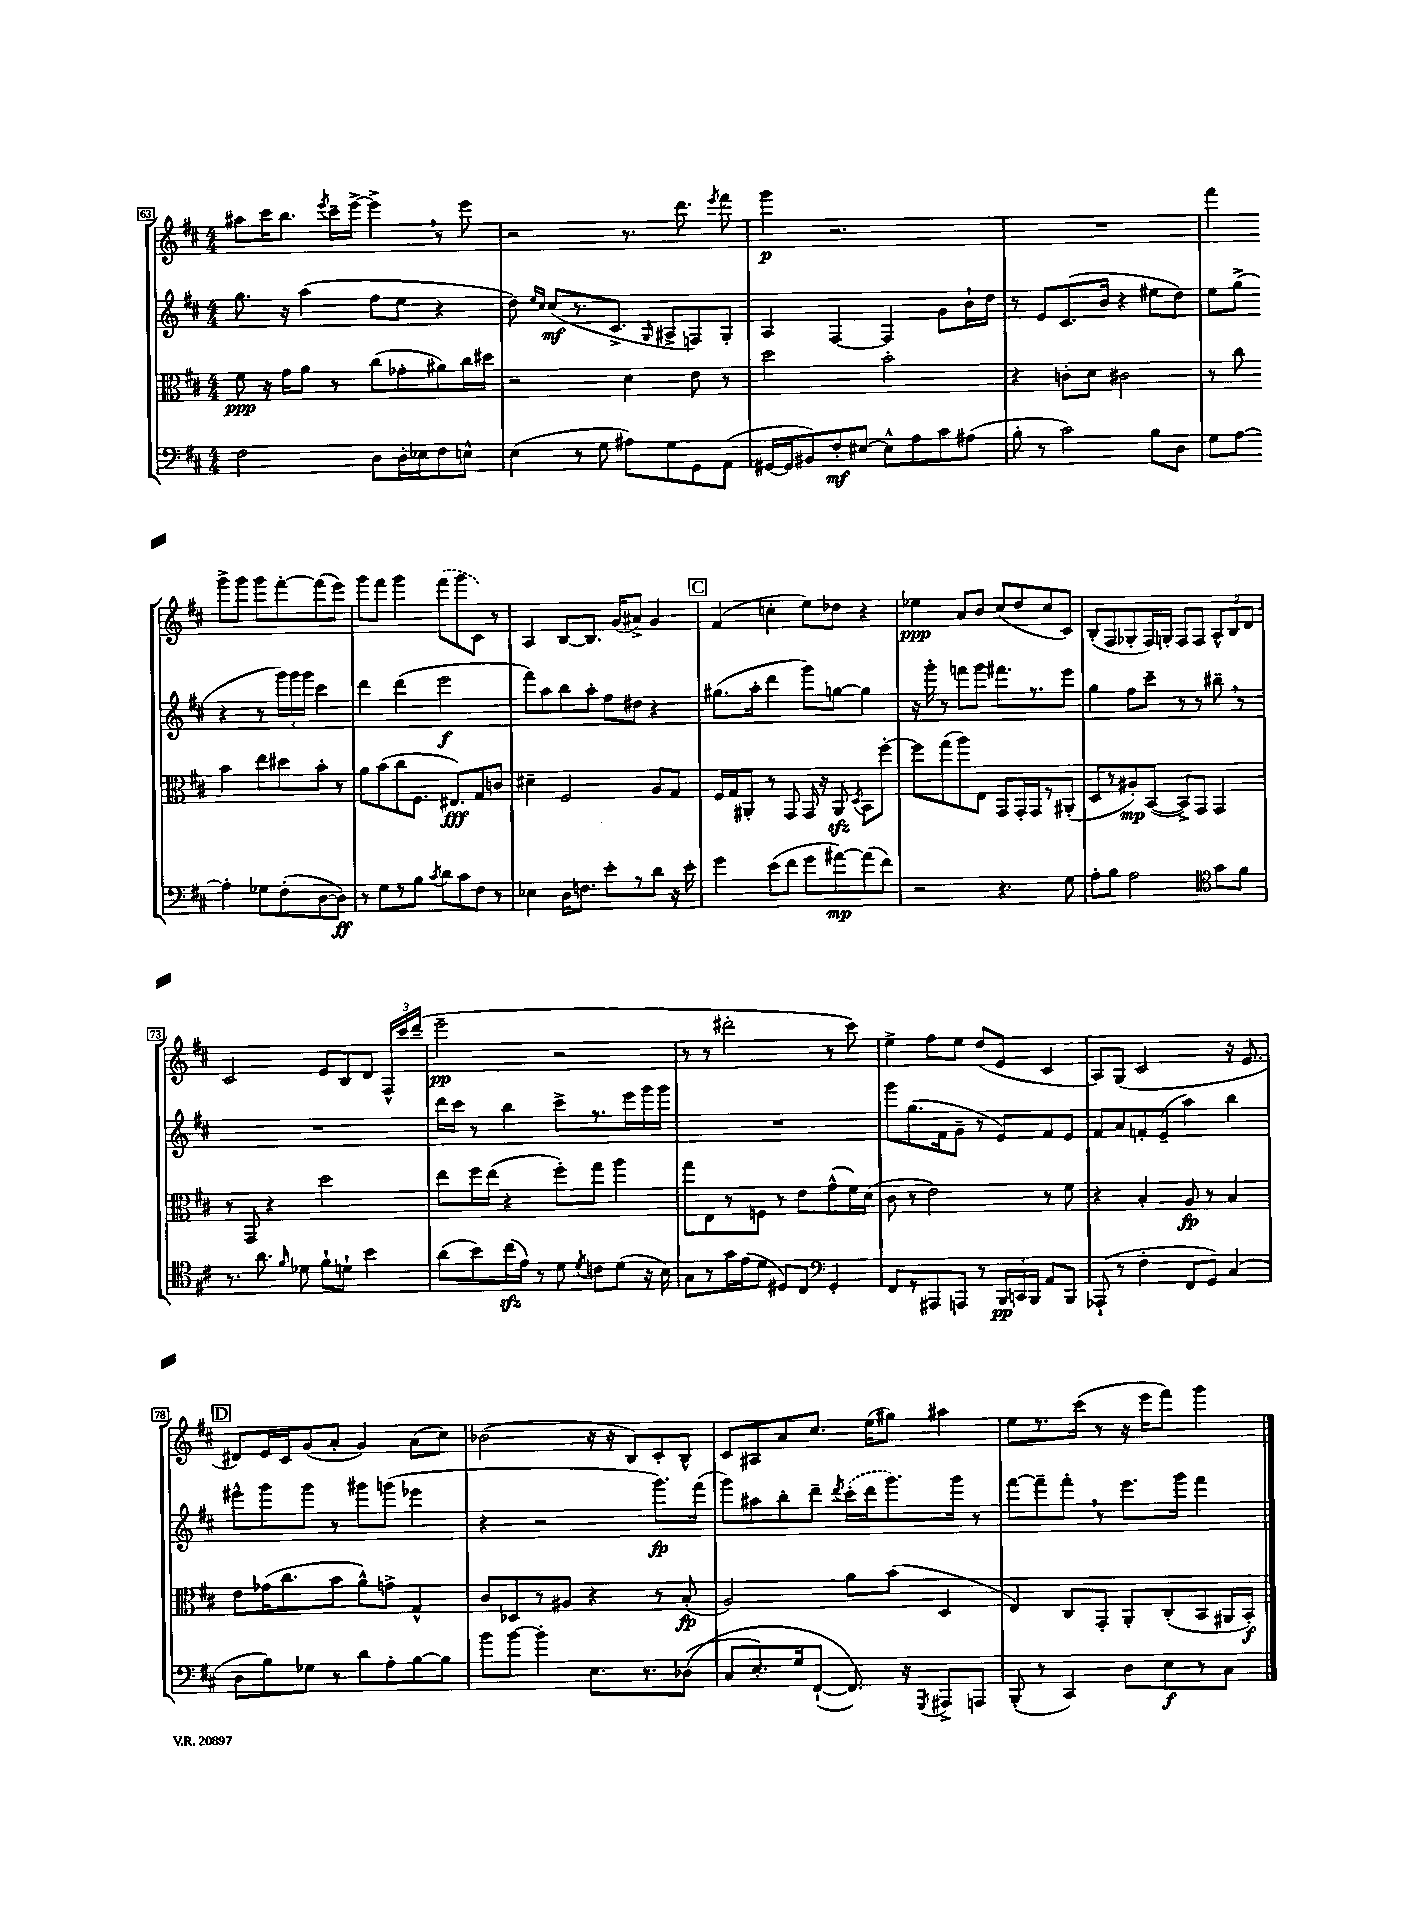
<<
\new StaffGroup <<
\new Staff = "s0" {
    \clef treble \key d \major \numericTimeSignature \time 4/4
    \autoBeamOff ais''8[ cis'''16 b''8.] \acciaccatura { e'''8 } cis'''16[-- e'''16]~-> e'''4-> \breathe r8 e'''8 |
    r2 r8. d'''8. \acciaccatura { e'''8 } fis'''8 |
    g'''4\p r2. |
    R1 |
    fis'''4 g'''8[-> g'''8] g'''8[ fis'''8~-. fis'''8( e'''8]) |
    g'''8[ fis'''8] g'''4 \once \slurDashed fis'''8[( g'''8 cis'8]) r8 |
    a4 b8[~ b8.] g'16[( ais'8]->) g'4 |
    \mark \markup { \box "C" } fis'4( c''4-. e''8[) des''8] r4 |
    ees''4\ppp a'8[ b'8] cis''8[( d''8 cis''8 cis'8]) |
    b8[-.( fis8 ges8-. fis16) g16]-. fis8[ fis8] \tuplet 3/2 { a8[-^ b8 d'8] } |
    cis'2 e'8[ b8 d'8] \tuplet 3/2 { fis16[-^ cis'''16 d'''16]--( } |
    e'''2--\pp r2 |
    r8 r8 dis'''2-. r8 cis'''8) |
    e''4-> fis''8[ e''8] d''8[( e'8] cis'4 |
    a8[) g8]( cis'2 r16 e'8. |
    \mark \markup { \box "D" } dis'8[) e'16 cis'16 g'8( a'8]-. g'4) a'8[( cis''8]) |
    bes'2( r16 r16 b8[) cis'8-. b8]-^ |
    cis'8[ ais8 a'8 cis''8.] e''16[( gis''8]) ais''4 |
    e''8[ r8. cis'''16]( r8 r16 e'''16[ fis'''8]) g'''4 \bar "|." |
}
\new Staff = "s1" {
    \clef treble \key d \major \numericTimeSignature \time 4/4
    \autoBeamOff g''8. r16 a''4( fis''8[ e''8] r4 |
    d''8) \grace { e''16[ cis''16] } cis''8[\mf( r8. cis'8.]-> \grace { g16 } ais8[-> f8) g8]-. |
    a4 fis4~ fis4 g'8[ b'16-! d''16] |
    r8 e'8[ cis'8.( b'16] r4 eis''8[ d''8]) |
    e''8[ g''8]->( r4 r8 \tuplet 3/2 { g'''16[) g'''16 g'''16] } cis'''4 |
    d'''4 d'''4( e'''2\f |
    fis'''8[) a''8 b''8 a''8]-. fis''8[ dis''8] r4 |
    \mark \markup { \box "C" } gis''8.[( a''16]-. d'''4 g'''8[) g''8]~ g''4 |
    r16 g'''16-. r8 f'''8[ g'''8] fis'''8.[ r8. e'''8] |
    g''4 fis''8[ cis'''8]-- r8 r8 bis''8-- \breathe r8 |
    R1 |
    d'''16[ cis'''16] r8 b''4 cis'''8[-> r8. e'''16 g'''16 g'''16] |
    R1 |
    g'''8[ g''8.( fis'16 g'8]-- r8 e'8[) fis'8 e'8] |
    fis'8[ a'8 f'8-. e'8]--( a''4) b''4 |
    \mark \markup { \box "D" } eis'''8[-^ g'''8 g'''8] r8 gis'''8[ g'''8]( ees'''4 |
    r4 r2 g'''8.[\fp) fis'''16]( |
    g'''8[) ais''8 b''8-. d'''8]-- \acciaccatura { d'''8 } \once \slurDashed cis'''16[-.( d'''16 g'''8.) g'''16] r8 |
    fis'''8[~ fis'''8-- fis'''8]-. \breathe r8 e'''8.[ g'''16] fis'''4 \bar "|." |
}
\new Staff = "s2" {
    \clef alto \key d \major \numericTimeSignature \time 4/4
    \autoBeamOff fis'8\ppp r16 g'16[ a'8] r8 cis''8[( ges'8-. ais'8) cis''16 dis''16] |
    r2 d'4 e'8 r8 |
    d''2 b'2-. |
    r4 c'8[-. d'8] cis'2 |
    r8 cis''8 b'4 e''8[ dis''8 b'8]-. r8 |
    a'8[ b'8( cis''8 fis8.] eis8.[\fff) g8 c'8] |
    dis'4-- fis2 a8[ g8] |
    \mark \markup { \box "C" } fis16[ g16 ais,8]-. r8 g,8 g,16 r16 ais,8\sfz \acciaccatura { d8 } b,8[ fis''8]~-. |
    fis''8[ g''8( a''8) e8] g,8[ g,16-. g,16 r8 ais,8]-.( |
    d8[ r8 ais8-.\mp) b,8]~( b,8[->) g,8] g,4 |
    r8 g,8 r4 d''2 |
    e''8[ fis''16 e''16]( r4 fis''8[-.) g''8] a''4 |
    g''8[ e8 r8 f8] r8 e'8[ g'8-^( fis'16) d'16]( |
    cis'8 r8 e'2) r8 fis'8 |
    r4 b4-. a8\fp r8 b4 |
    \mark \markup { \box "D" } e'8[ ges'16( cis''8. b'8] a'8[-^) g'8]-> g4-^ |
    cis'8[ des8 r8 ais8] r4 r8 b8-.\fp( |
    a2) a'8[ b'8]( d4 |
    e4) cis8[ g,8]-. a,8[-. cis8-.( b,8 ais,16 b,16]-.\f) \bar "|." |
}
\new Staff = "s3" {
    \clef bass \key d \major \numericTimeSignature \time 4/4
    \autoBeamOff fis2 d8[ d16-. ees16 fis8 e8]-^ |
    e4( r8 g8 ais8[) g8 g,8 a,8]( |
    gis,16[~ gis,16 bis,8) fis8-.\mf eis8]~ eis8[-^ a8 cis'8 ais8]( |
    b8-. r8 cis'2) b8[ d8] |
    g8[ a8]~ a4-. ges8[ fis8-.( d8~ d8]\ff) |
    r8 g8[ r8 b8] \acciaccatura { cis'8 } d'8[ cis'8 fis8] r8 |
    ees4 d16[ f8.] e'8[-. r8 d'8] r16 e'16-. |
    \mark \markup { \box "C" } g'4 e'8[( fis'8] g'8[ ais'8~\mp) ais'8( fis'8]) |
    r2 r4. g8 |
    a8[-. b8] a2 \clef tenor g'8[ fis'8] |
    r8. a'8. \grace { fis'16 } des'8 fis'8[-! d'8]-! b'4 |
    a'8[( b'8) cis''16\sfz( e'16]) r8 d'8 \acciaccatura { d'8 } c'8[ d'8]( r16 b16) |
    g8[ r8 g'16 e'16( d'8] dis8[) cis8] \clef bass g,4-. |
    fis,8[ r8 ais,,8 a,,8] r8 \tuplet 3/2 { b,,16[\pp c,16 b,,16] } a,8[ b,,8] |
    aes,,8-!( r8 fis4-. fis,8[ g,8]) cis4( |
    \mark \markup { \box "D" } d8[ b8) ges8] r8 d'8[ a8-. b8~ b8] |
    b'8[ b'8]~ b'4-. e8.[ r8. des8](\( |
    cis8[ e8.-.) g16 fis,8]~-!( fis,8.)\) r16 \acciaccatura { g,,8 } ais,,8[-> a,,8] |
    b,,8-.( r8 cis,4) d8[ e8\f r8 cis8] \bar "|." |
}
>>
>>
\layout { \context { \Score currentBarNumber = #63 \override BarNumber.stencil = #(make-stencil-boxer 0.1 0.3 ly:text-interface::print) } }
